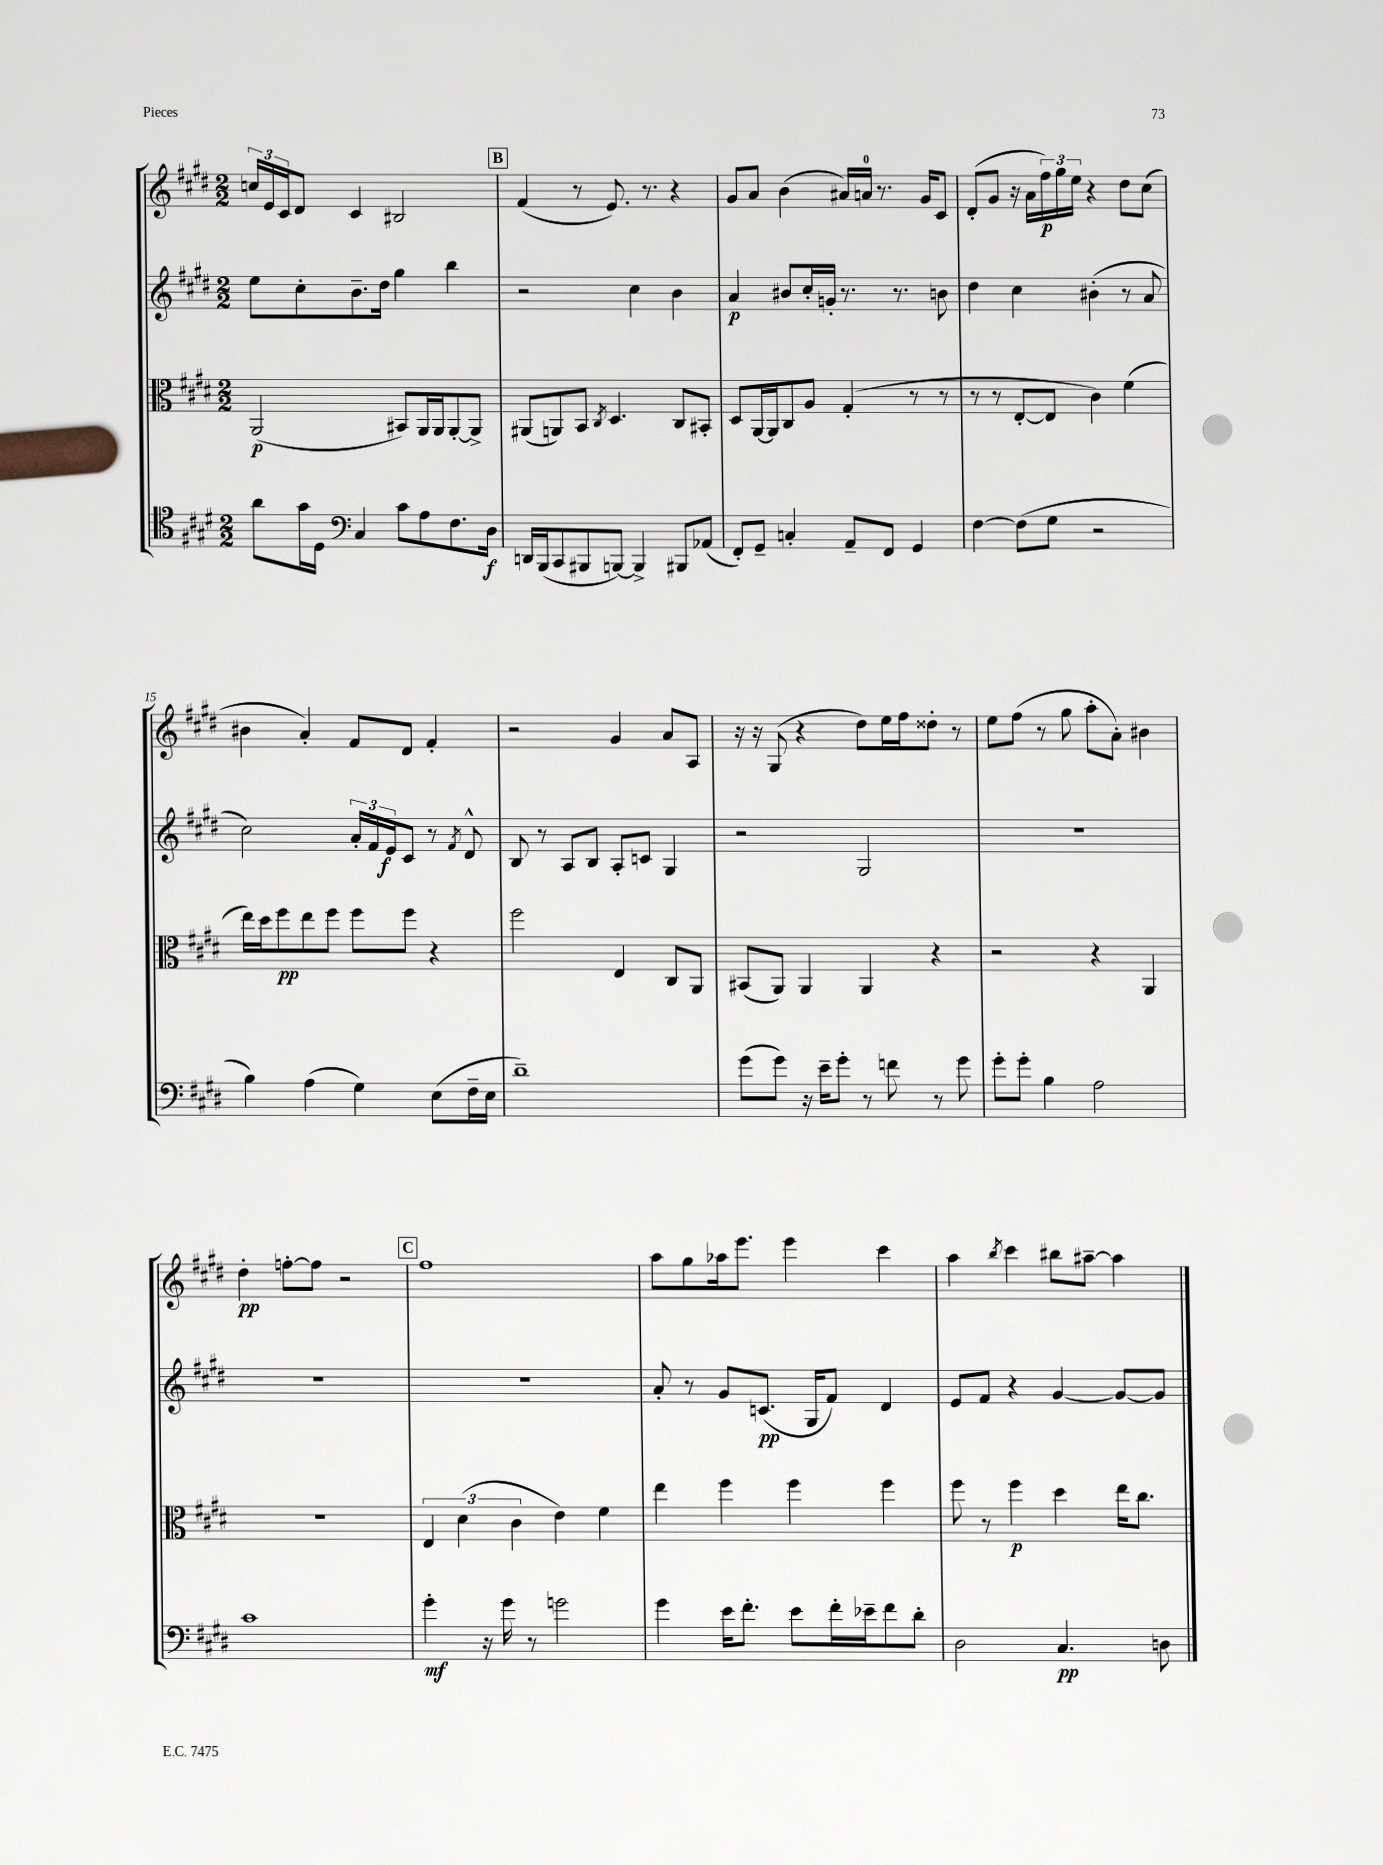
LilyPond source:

<<
\new StaffGroup <<
\new Staff = "s0" {
    \clef treble \key e \major \numericTimeSignature \time 2/2
    \tuplet 3/2 { c''16 e'16 cis'16 } dis'8 cis'4 bis2 |
    \mark \markup { \box "B" } fis'4( r8 e'8.) r8. r4 |
    gis'8 a'8 b'4( ais'16) a'16-0 r8. gis'16 cis'8 |
    dis'8-.( gis'8 r16 a'16 \tuplet 3/2 { fis''16\p) gis''16 e''16 } r4 dis''8 cis''8( |
    bis'4 a'4-.) fis'8 dis'8 fis'4-. |
    r2 gis'4 a'8 a8 |
    r16 r16 gis8( r4 dis''8) e''16 fis''16 disis''8-. r8 |
    e''8 fis''8( r8 gis''8 a''8-. a'8-.) bis'4 |
    dis''4-.\pp f''8~-. f''8 r2 |
    \mark \markup { \box "C" } fis''1 |
    a''8 gis''8 aes''16 e'''8. e'''4 cis'''4 |
    a''4 \acciaccatura { b''8 } cis'''4 bis''8 ais''8~-- ais''4 \bar "|." |
}
\new Staff = "s1" {
    \clef treble \key e \major \numericTimeSignature \time 2/2
    e''8 cis''8-. b'8.-- dis''16 gis''4 b''4 |
    \mark \markup { \box "B" } r2 cis''4 b'4 |
    a'4\p bis'8 cis''16-. g'16-. r8. r8. b'8 |
    dis''4 cis''4 bis'4-.( r8 a'8 |
    cis''2) \tuplet 3/2 { a'16-. fis'16 e'16\f } cis'8 r8 \acciaccatura { fis'8 } dis'8-^ |
    b8 r8 a8 b8 a8-. c'8 gis4 |
    r2 gis2 |
    R1 |
    R1 |
    \mark \markup { \box "C" } R1 |
    a'8-. r8 gis'8 c'8.\pp( gis16 fis'8) dis'4 |
    e'8 fis'8 r4 gis'4~ gis'8~ gis'8 \bar "|." |
}
\new Staff = "s2" {
    \clef alto \key e \major \numericTimeSignature \time 2/2
    a,2\p( bis,8) a,16 a,16 a,8~-. a,8-> |
    \mark \markup { \box "B" } ais,8( a,8) b,8 \acciaccatura { cis8 } dis4. cis8 bis,8-. |
    dis8 a,16~ a,16 cis8 a8 gis4-.( r8 r8 |
    r8 r8 e8~-. e8 cis'4) fis'4( |
    e''16) dis''16 fis''8\pp e''8 fis''8 fis''8 fis''8 r4 |
    fis''2 e4 cis8 a,8 |
    bis,8( a,8) a,4 a,4 r4 |
    r2 r4 a,4 |
    r1 |
    \mark \markup { \box "C" } \tuplet 3/2 { e4 dis'4( cis'4 } e'4) fis'4 |
    e''4 fis''4 fis''4 fis''4 |
    fis''8 r8 fis''4\p dis''4 e''16 cis''8. \bar "|." |
}
\new Staff = "s3" {
    \clef tenor \key e \major \numericTimeSignature \time 2/2
    a'8 gis'16 dis16 \clef bass cis4 cis'8 a8 fis8. dis16\f |
    \mark \markup { \box "B" } d,16 b,,16( cis,8 bis,,8 b,,8~) b,,4-> bis,,8 aes,8( |
    fis,8-.) gis,8-- c4-. a,8-- fis,8 gis,4 |
    fis4~ fis8( gis8 r2 |
    b4) a4( gis4) e8( fis16-- e16 |
    dis'1--) |
    gis'8( gis'8) r16 e'16-- gis'8-. r8 f'8 r8 gis'8 |
    gis'8-. gis'8-. b4 a2 |
    cis'1 |
    \mark \markup { \box "C" } gis'4-.\mf r16 gis'16 r8 g'2 |
    gis'4 e'16 fis'8.-. e'8 fis'16-. ees'16-- fis'8 dis'8-. |
    dis2 cis4.\pp d8 \bar "|." |
}
>>
>>
\layout { \context { \Score currentBarNumber = #11 \override BarNumber.break-visibility = ##(#f #t #t) barNumberVisibility = #(every-nth-bar-number-visible 5) } }
